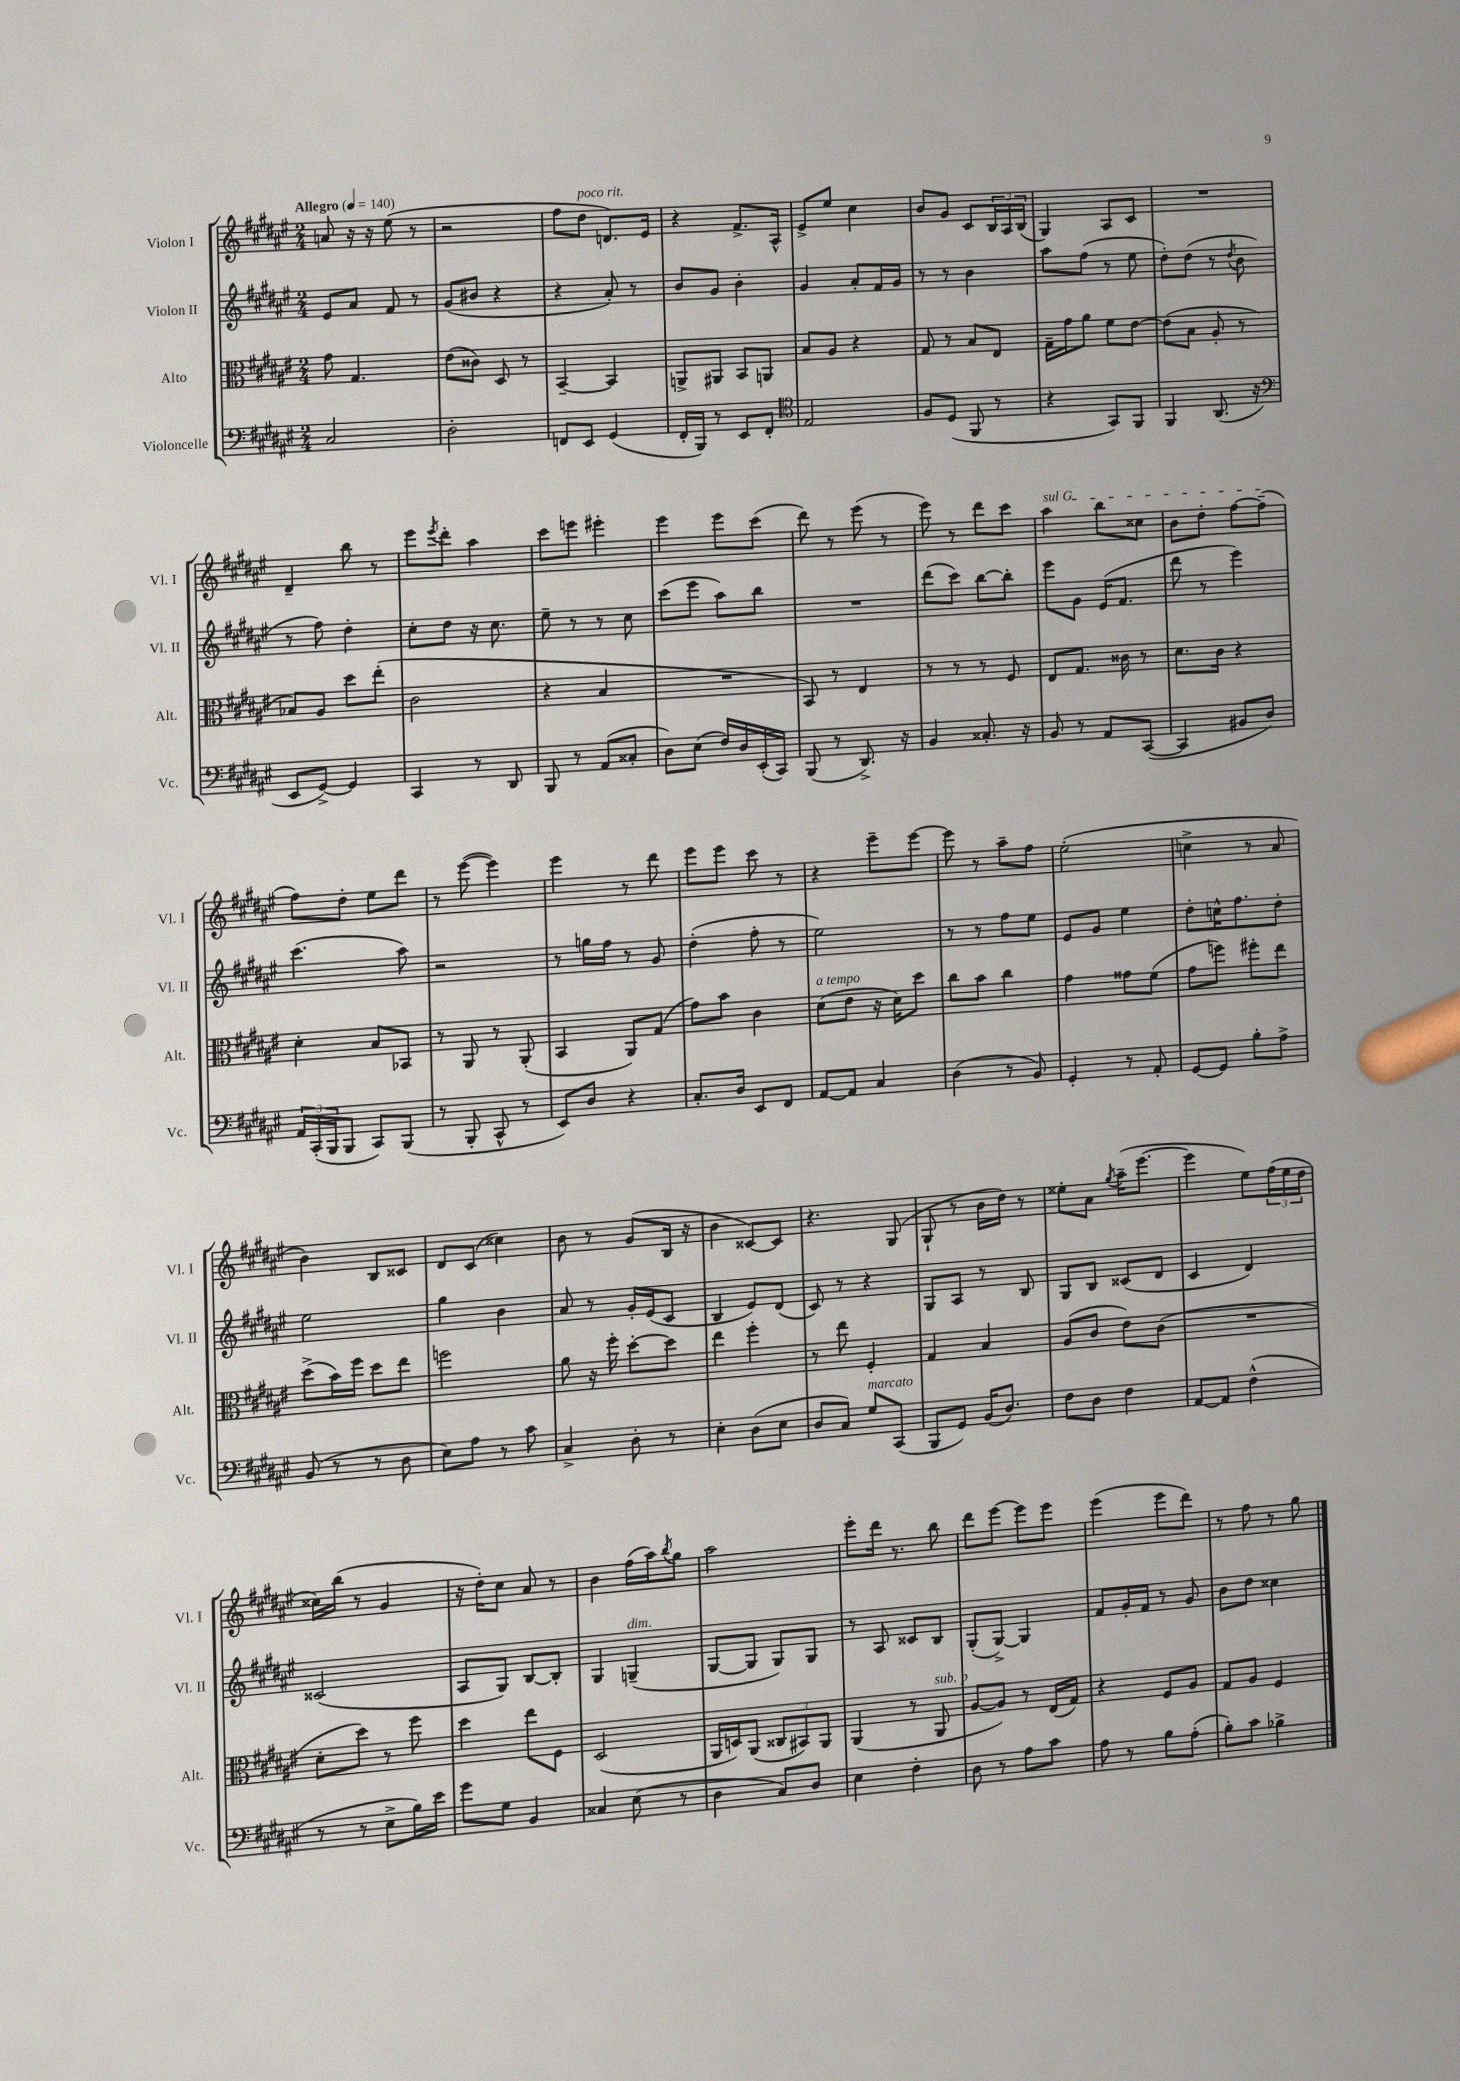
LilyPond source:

<<
\new StaffGroup <<
\new Staff = "s0" \with { instrumentName = "Violon I" shortInstrumentName = "Vl. I" } {
    \clef treble \key fis \major \numericTimeSignature \time 2/4 \tempo "Allegro" 4 = 140
    a'8 r16 r16 eis''8( r8 |
    r2 |
    fis''8 dis''8^\markup { \italic "poco rit." } d'8.) eis'16 |
    r4 fis'8.-> ais16-^ |
    eis'8-> eis''8 cis''4 |
    b'8 gis'8 cis'8 \tuplet 3/2 { b16 ais16 b16( } |
    gis4) ais8 cis'8 |
    R2 |
    dis'4-- b''8 r8 |
    eis'''8 \acciaccatura { eis'''8 } dis'''8-. ais''4 |
    cis'''8 e'''8 eis'''4-. |
    eis'''4 eis'''8 cis'''8( |
    dis'''8) r8 eis'''8( r8 |
    eis'''8) r8 dis'''8 cis'''8 |
    \once \override TextSpanner.bound-details.left.text = \markup { \italic "sul G" } ais''4\startTextSpan b''8 cisis''8 |
    b'8 dis''8-. fis''8~ fis''8--\stopTextSpan( |
    fis''8) dis''8-. eis''8 dis'''8 |
    r8 eis'''8~( eis'''4) |
    eis'''4 r8 dis'''8 |
    eis'''8 eis'''8 cis'''8 r8 |
    r4 eis'''8-- eis'''8~ |
    eis'''8 r8 ais''8-- fis''8 |
    eis''2-.( |
    c''4-> r8 ais'8 |
    b'4) b8 cisis'8 |
    dis'8 cis'8( cisis''4) |
    b'8 r8 gis'8( b16 r16 |
    b'4 cisis'8~) cisis'8 |
    r4. gis8( |
    gis8-! r8 b'16 dis''16) r8 |
    eisis''8-. ais'8 \acciaccatura { gis''8 } ais''16--( eis'''8.~ |
    eis'''4 eis''8) \tuplet 3/2 { fis''16( eis''16 dis''16 } |
    cisis''16) b''16( r8 gis'4 |
    r16 dis''16-.) cis''8 ais'8 r8 |
    b'4 fis''16( ais''16) \acciaccatura { b''8 } gis''8 |
    ais''2 |
    eis'''8-. dis'''16 r8. b''8 |
    dis'''8 eis'''8~ eis'''8 eis'''8 |
    eis'''4( eis'''8 dis'''8) |
    r8 fis''8 r8 gis''8 \bar "|." |
}
\new Staff = "s1" \with { instrumentName = "Violon II" shortInstrumentName = "Vl. II" } {
    \clef treble \key fis \major \numericTimeSignature \time 2/4
    eis'8 ais'8 fis'8 r8 |
    gis'8( bis'8 r4 |
    r4 ais'8-.) r8 |
    b'8 gis'8 b'4-. |
    gis'4 ais'8-. fis'16 gis'16 |
    r8 r8 b'4 |
    ais''8 fis''8( r8 eis''8 |
    dis''8-.) dis''8( r8 \acciaccatura { dis''8 } b'8 |
    r8 fis''8) dis''4-. |
    cis''8-. dis''8 r16 cis''8. |
    eis''8-- r8 r8 cis''8 |
    cis'''8( eis'''8 ais''8) b''8 |
    R2 |
    dis'''8( cis'''8) b''8~ b''8-. |
    eis'''8 gis'8 eis'16( fis'8. |
    dis'''8 r8 eis'''4) |
    cis'''4.( ais''8) |
    r2 |
    r8 g''16 fis''16 r8 gis'8 |
    dis''4-.( fis''8-. r8 |
    eis''2) |
    r8 r8 fis''8 eis''8 |
    eis'8 gis'8 eis''4 |
    dis''8-. c''16-^ fis''8. dis''8-. |
    eis''2 |
    gis''4 b'4 |
    ais'8 r8 gis'16-. eis'16( cis'8 |
    b4 eis'8) dis'8( |
    cis'8) r8 r4 |
    gis8 ais8 r8 b8 |
    gis8 b8 cisis'8( dis'8 |
    cis'4 dis'4) |
    cisis'2( |
    ais8 gis8) b8~ b8-. |
    gis4 g4--^\markup { \italic "dim." }( |
    gis8~ gis8 gis8) gis8 |
    r8 ais8 cisis'8 b8 |
    gis8-.( gis8~->) gis4 |
    fis'8 gis'16-. fis'16 r8 gis'8 |
    b'8 dis''8 cisis''4 \bar "|." |
}
\new Staff = "s2" \with { instrumentName = "Alto" shortInstrumentName = "Alt." } {
    \clef alto \key fis \major \numericTimeSignature \time 2/4
    gis'8 gis4. |
    eis'8( cisis'8) dis8 r8 |
    b,4~-- b,4 |
    a,8-> ais,8 b,8 a,8 |
    b8 ais8 r4 |
    gis8 r8 b8 eis8 |
    gis16-- gis'16 ais'8 fis'8 eis'8~ |
    eis'8( b8 ais8-. r8 |
    bes8) ais8 dis''8 eis''8-.( |
    cis'2 |
    r4 b4 |
    R2 |
    b,8) r8 eis4 |
    r8 r8 r8 fis8 |
    eis8 gis8. cisis'16 r8 |
    dis'8. cis'16 r4 |
    dis'4-. b8 bes,8 |
    r8 ais,8 r8 ais,8-.( |
    b,4 ais,8) gis8( |
    gis'8) b'8 cis'4 |
    dis'8^\markup { \italic "a tempo" }( eis'8 r16 dis'16) dis''8 |
    cis''8 b'8 cis''4 |
    gis'4 gisis'8 fis'8( |
    gis'8 f''8) fis''8-. eis''8 |
    dis''8->( b'16) fis''16 dis''8 eis''8 |
    f''2 |
    ais'8 r16 fis''16-. dis''8~-. dis''8 |
    eis''4 fis''4-. |
    r8 eis''8 fis4-. |
    gis4 b4 |
    ais8( cis'8 eis'8) cis'8( |
    R2 |
    dis'8-. dis''8) r8 fis''8 |
    dis''4 eis''8 fis8 |
    dis2( |
    ais,16 d16) ais,8( \tuplet 3/2 { cisis8 bis,8) ais,8 } |
    ais,4( r8 ais,8^\markup { \italic "sub. p" } |
    ais8~ ais8) r8 eis16( gis16) |
    r4 fis8 ais8 |
    gis8 ais8 fis4 \bar "|." |
}
\new Staff = "s3" \with { instrumentName = "Violoncelle" shortInstrumentName = "Vc." } {
    \clef bass \key fis \major \numericTimeSignature \time 2/4
    cis2 |
    dis2-. |
    f,8 eis,8 gis,4( |
    fis,16-. b,,16) r8 eis,8 fis,8-. |
    \clef tenor eis2 |
    fis8 dis8( fis,8 r8 |
    r4 gis,8) fis,8 |
    fis,4 ais,8.( r16 |
    \clef bass eis,8 gis,8~->) gis,4 |
    cis,4 r8 dis,8 |
    b,,8 r8 ais,8( cisis8-. |
    dis8) eis8( fis16) dis16 eis,16-.( cis,16) |
    b,,8( r8 dis,8.->) r16 |
    b,4 cisis8.-. r16 |
    b,8 r8 ais,8 cis,8~( |
    cis,4 bis,8 dis8) |
    \tuplet 3/2 { ais,16 cis,16-.( b,,16 } b,,8 cis,8) b,,8( |
    r8 b,,8-. cis,8-^ r8 |
    eis,8) dis8 r4 |
    cis8.-. dis16 eis,8 fis,8 |
    ais,8~ ais,8 cis4 |
    dis4( r8 b,8) |
    gis,4-. r8 ais,8-. |
    gis,8~ gis,8 b8-. ais8-> |
    b,8( r8 r8 dis8 |
    eis8) ais8 r8 cis'8 |
    cis4-> dis8-. r8 |
    eis4-. dis8( eis8 |
    dis8 cis8) gis8^\markup { \italic "marcato" } cis,8( |
    b,,8 gis,8) b,16( dis8.) |
    fis8 dis8 fis4 |
    ais,8~ ais,8 fis4-^( |
    r8 r8 eis8-> b16) eis'16 |
    gis'8 gis8 b,4 |
    cisis4 eis8( r8 |
    dis4 cis8) dis8 |
    eis4 fis4-. |
    dis8 r8 ais8 cis'8 |
    ais8 r8 b8 ais8-.( |
    b8-.) cis'8 bes4-> \bar "|." |
}
>>
>>
\layout { \context { \Score \remove "Bar_number_engraver" } }
